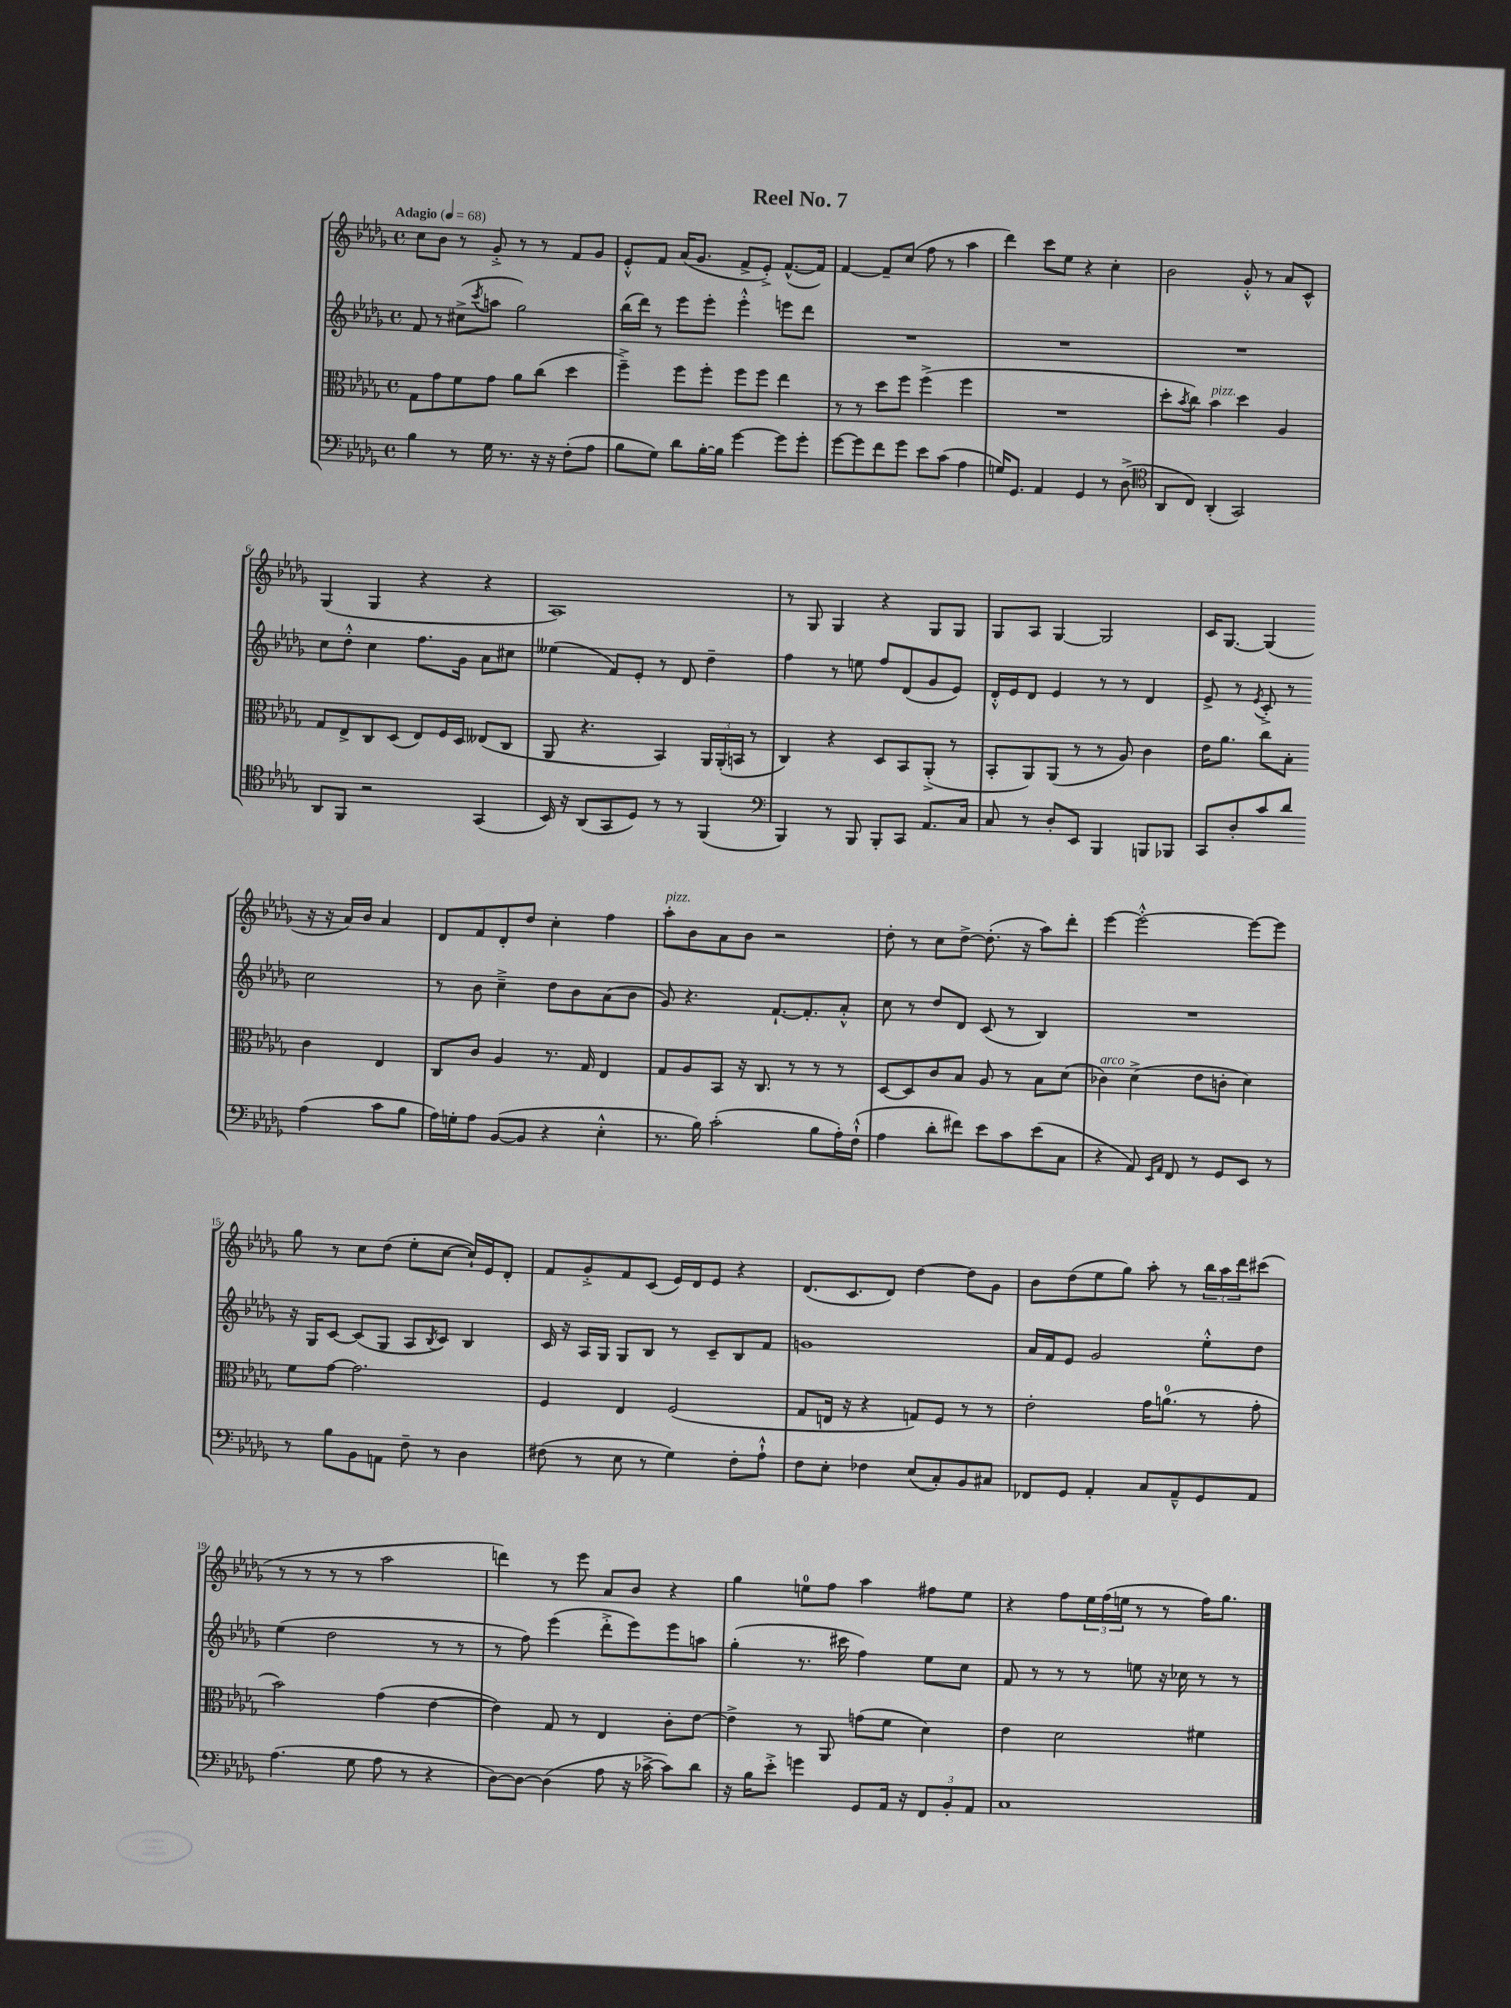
\header { title = "Reel No. 7" }
<<
\new StaffGroup <<
\new Staff = "s0" {
    \clef treble \key des \major \defaultTimeSignature \time 4/4 \tempo "Adagio" 4 = 68
    c''8 bes'8 r8 ges'8-.-> r8 r8 f'8 ges'8 |
    ees'8-.-^ f'8 aes'16( ges'8. f'8-> ees'8-.->) f'8.~-^( f'16) |
    f'4~ f'8-- c''8( f''8 r8 aes''4 |
    des'''4) c'''8 ees''8 r4 c''4-. |
    bes'2 ges'8-.-^ r8 aes'8 c'8-^ |
    ges4( ges4 r4 r4 |
    aes1) |
    r8 ges8 ges4 r4 ges8 ges8 |
    ges8 aes8 ges4~ ges2 |
    c'16 ges8.~ ges4( r16 r16 aes'16) bes'16 aes'4 |
    des'8 f'8 des'8-. des''8 c''4-. f''4 |
    aes''8-.^\markup { \italic "pizz." } bes'8 aes'8 bes'8 r2 |
    des''8-. r8 c''8 des''8~-> des''8.-.( r16 aes''8) des'''8-. |
    ees'''4~ ees'''2~-.-^ ees'''8~ ees'''8 |
    ges''8 r8 c''8 des''8( ees''8-. c''8~ c''16-!) ees'16 des'8-. |
    f'8 ges'8-.-> f'8 c'8( ees'16) des'16 ees'8 r4 |
    des'8.( c'8. des'8) des''4~ des''8 ges'8 |
    bes'8 des''8( ees''8 ges''8) aes''8-. r8 \tuplet 3/2 { bes''16 aes''16 des'''16 } cis'''8( |
    r8 r8 r8 r8 aes''2 |
    d'''4) r8 ees'''8 aes'8 bes'8 r4 |
    ges''4 e''8-0 f''8 aes''4 fis''8 e''8 |
    r4 f''8 \tuplet 3/2 { ees''16 f''16( e''16 } r8 r8 f''16) ges''8. \bar "|." |
}
\new Staff = "s1" {
    \clef treble \key des \major \defaultTimeSignature \time 4/4
    f'8 r8 cis''8->( \acciaccatura { c'''8 } a''8 ges''2) |
    bes''16( des'''16) r8 ees'''8 ees'''8-. ees'''4-.-^ e'''8 des'''8 |
    R1 |
    R1 |
    R1 |
    c''8 des''8-.-^ c''4 f''8. ges'16 aes'8 cis''8 |
    eeses''4( f'8) ees'8-. r8 des'8 des''4-- |
    f''4 r8 e''8 f''8 des'8( ges'8 ees'8) |
    des'16-.-^ ees'16 des'8 ees'4 r8 r8 des'4 |
    ees'8-> r8 \acciaccatura { ees'8 } c'8-.-> r8 c''2 |
    r8 bes'8 c''4---> des''8 bes'8 aes'8( bes'8 |
    ges'8) r4. f'8.~-! f'8.-. aes'8-.-^ |
    c''8 r8 des''8 des'8 c'8( r8 bes4) |
    R1 |
    r16 ges16 c'8~ c'8( ges8 aes8 \acciaccatura { bes8 } c'8) bes4 |
    c'16 r16 aes16 ges16 ges8 bes8 r8 c'8-- bes8 f'8 |
    g'1 |
    aes'16 f'16 ees'8 ges'2 ees''8-.-^ des''8 |
    ees''4( des''2 r8 r8 |
    r8 f''8) ees'''4( des'''8-.-> ees'''8) ees'''8 a''8 |
    ges''4-.( r8. cis'''16 f''4) ees''8 c''8 |
    f'8 r8 r8 r8 e''8 r16 ces''16 r8 r8 \bar "|." |
}
\new Staff = "s2" {
    \clef alto \key des \major \defaultTimeSignature \time 4/4
    ges8 ges'8 f'8 ges'8 aes'8 c''8( des''4 |
    f''4--->) f''8 f''8-. f''8 f''8 ees''4 |
    r8 r8 des''8 f''8 f''4->( f''4 |
    R1 |
    des''8-. \acciaccatura { bes'8 } c''8) bes'4^\markup { \italic "pizz." } des''4 aes4 |
    ges8 ees8-> c8 des8( ees8) f16 des16 eeses8( c8 |
    aes,8 r4. bes,4) \tuplet 3/2 { aes,16 aes,16-.( b,16 } r8 |
    c4) r4 des8 bes,8 aes,8-.->( r8 |
    bes,8-. aes,8) aes,8( r8 r8 aes8) c'4 |
    ees'16 aes'8. c''8 bes8-. c'4 ees4 |
    c8 c'8 aes4 r8. ges16 ees4 |
    ges8 aes8 bes,8 r16 c8. r8 r8 r8 |
    des8~ des8 c'8 bes8 aes8 r8 bes8 des'8( |
    ces'4^\markup { \italic "arco" }) des'4->( ees'8 c'8-. des'4) |
    f'8 ges'8~ ges'2. |
    f4 ees4 f2( |
    ges8 e16 r16 r4 g8) f8 r8 r8 |
    ees'2-. ges'16 a'8.-0( r8 ges'8-. |
    bes'2) ges'4( ees'4~ |
    ees'4) ges8 r8 ees4 c'8-. ees'8~ |
    ees'4-> r8 aes,8 g'8( f'8 des'4) |
    ees'4 des'2 fis'4 \bar "|." |
}
\new Staff = "s3" {
    \clef bass \key des \major \defaultTimeSignature \time 4/4
    bes4 r8 ges16 r8. r16 r16 f8-.( aes8 |
    bes8 ges8) des'8 bes16~-. bes16 ges'4~ ges'8 ges'8-. |
    ges'8~ ges'8 f'8 ges'8 ees'8 c'8( aes4 |
    g16) ges,8. aes,4 ges,4 r8 des8->( |
    \clef tenor aes,8 c8) aes,4-.( ges,2) |
    aes,8 f,8 r2 ges,4( |
    bes,16) r16 aes,8( ges,8 des8) r8 r8 f,4( |
    \clef bass bes,,4) r8 bes,,8 bes,,8-. c,8 aes,8. c16 |
    c8 r8 des8-. ees,8 bes,,4 b,,8 bes,,8 |
    c,8 des8-. c'8 des'8 aes4( c'8 bes8 |
    aes16) g16-. aes8 bes,8~( bes,8 r4 ees4-.-^ |
    r8. bes16) c'2-.( bes8 aes16-.) f16-!-^( |
    aes4 des'8-. fis'8) ees'8 c'8 ees'8( c8 |
    r4 aes,8) \grace { ees,16 aes,16 } f,8 r8 ges,8 ees,8 r8 |
    r8 bes8 bes,8 a,8 f8-- r8 des4 |
    fis8( r8 ees8 r8 ges4) fis8-. aes8-!-^ |
    f8 ees8-. fes4 ees8( c8-.) bes,8 cis8 |
    fes,8 ges,8 aes,4-. c8 aes,8---^ ges,8 aes,8 |
    aes4.( ges8 aes8 r8 r4 |
    des8~) des8~ des4( aes8 r16 ces'16~-> ces'8) des'8 |
    r16 bes16 ees'8-.-> g'4 ges,8 aes,16 r16 \tuplet 3/2 { f,8 bes,8-. aes,8 } |
    c1 \bar "|." |
}
>>
>>
